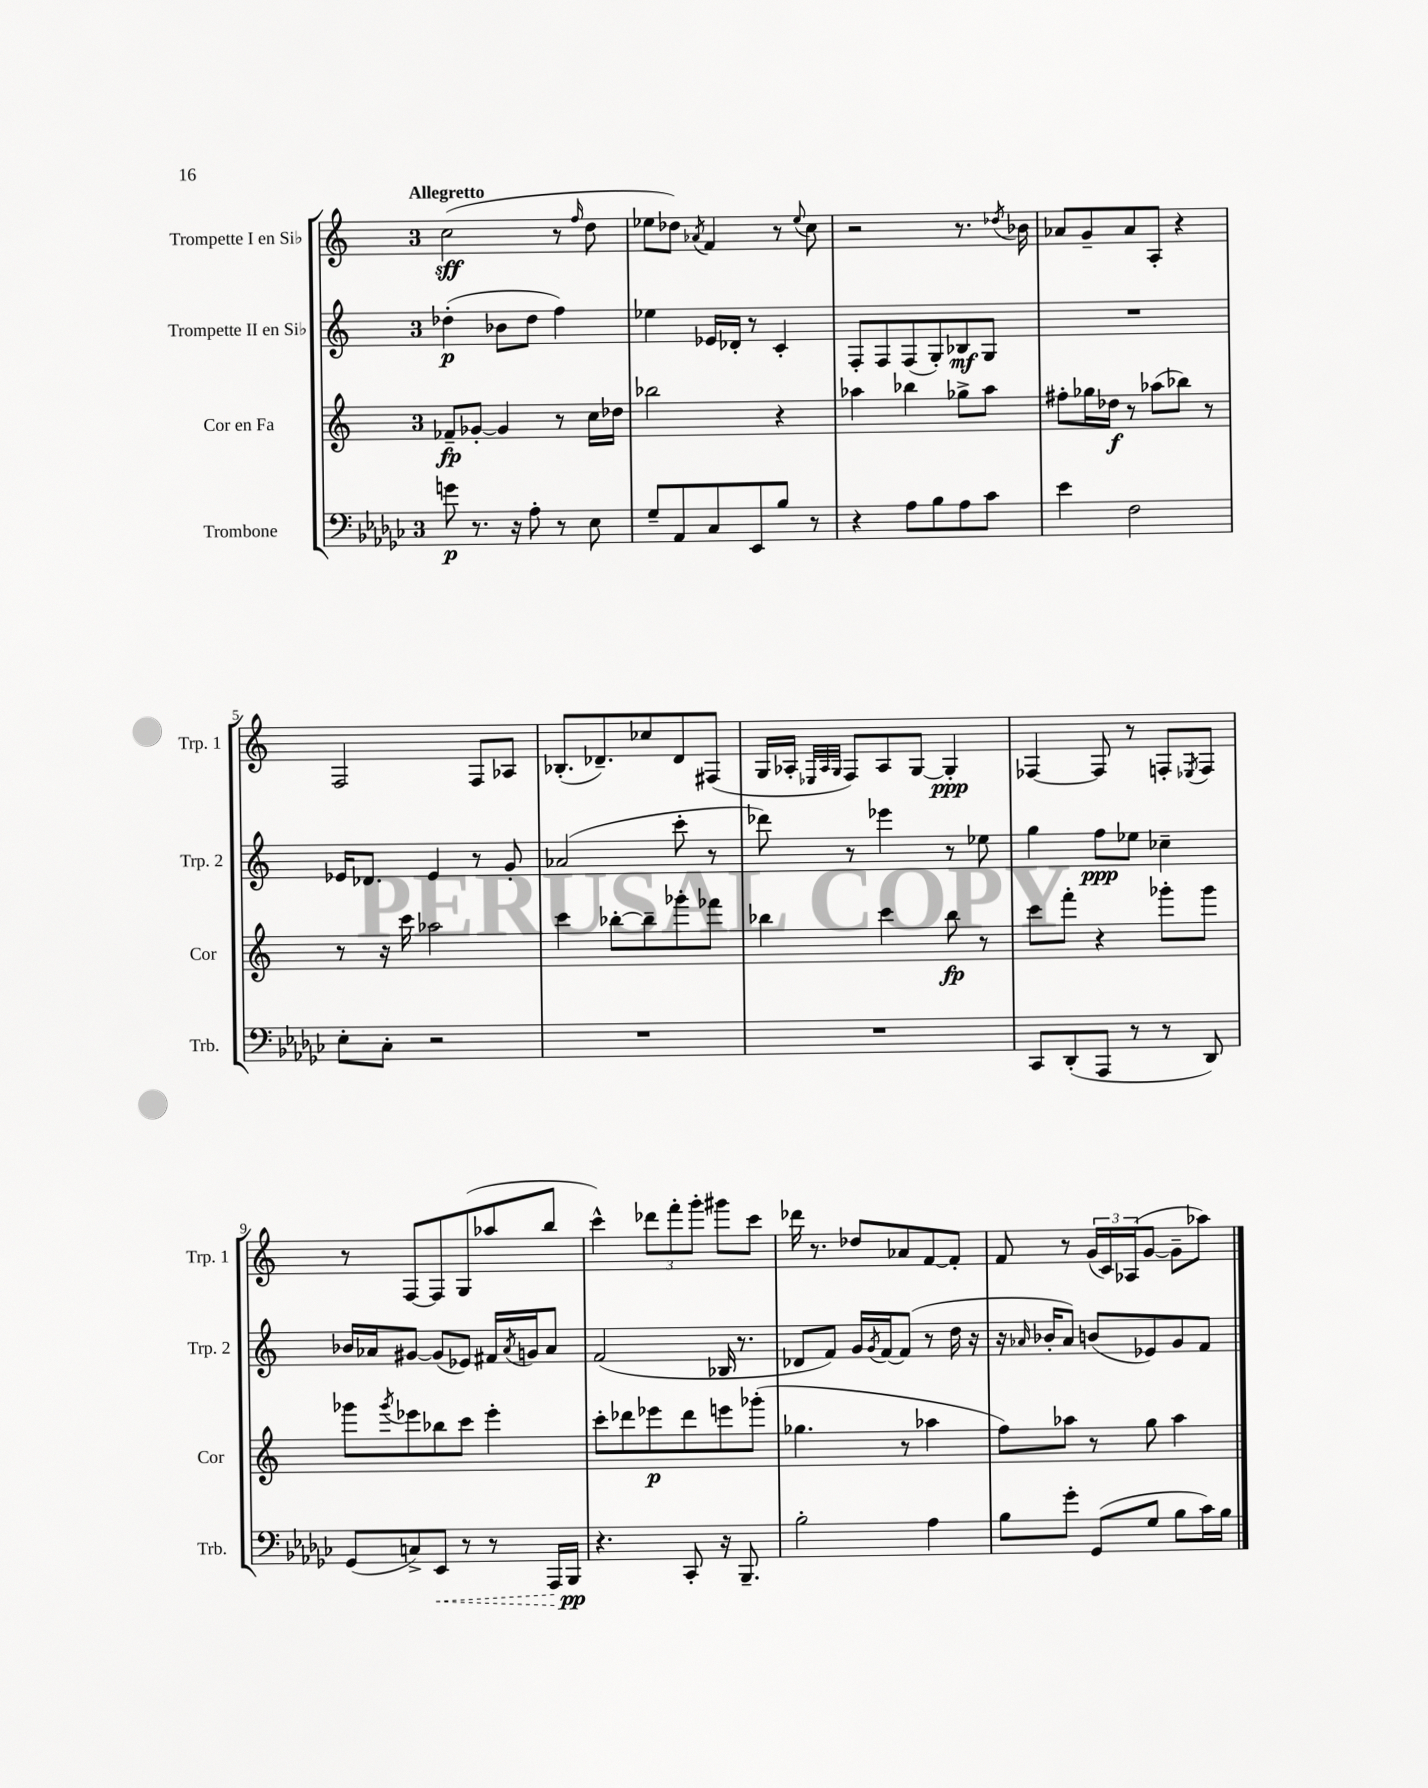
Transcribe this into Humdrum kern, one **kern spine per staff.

**kern	**kern	**kern	**kern
*staff4	*staff3	*staff2	*staff1
*clefF4	*clefG2	*clefG2	*clefG2
*k[b-e-a-d-g-c-]	*k[]	*k[]	*k[]
*M3/4	*M3/4	*M3/4	*M3/4
8g	8f-~	(4dd-'	(2cc
8.r	[8g-'	.	.
.	4g-]	8b-	.
16r	.	.	.
8A-'	.	8dd-	.
8r	8r	4ff)	8r
.	.	.	16qqff
8E-	16cc	.	8dd
.	16dd-	.	.
=	=	=	=
8G-~	2bb-	4ee-	8ee-
8AA-	.	.	8dd-)
.	.	.	8qa-
8C-	.	16e-	4f
.	.	16d-'	.
8EE-	.	8r	.
8B-	4r	4c'	8r
.	.	.	8qqee-
8r	.	.	8cc
=	=	=	=
4r	4aa-	8F'	2r
.	.	8F	.
8A-	4bb-	(8F	.
8B-	.	8G')	.
8A-	8gg-^	8B-	8.r
8c-	8aa-	8G	.
.	.	.	8qdd-
.	.	.	16b-
=	=	=	=
4e-	8ff#'	2.r	8a-
.	16gg-	.	8g~
.	16dd-	.	.
2F	8r	.	8a-
.	(8aa-	.	8A'
.	8bb-)	.	4r
.	8r	.	.
=	=	=	=
8E-'	8r	16e-	2F
.	.	8.d-	.
8C-'	16r	.	.
.	16ccc	.	.
2r	2aa-	4e-	.
.	.	8r	8F
.	.	8g'	8A-
=	=	=	=
2.r	4ccc	(2a-	(8.B-'
.	.	.	8.d-~)
.	[8bb-'	.	.
.	8bb-~]	.	8cc-
.	8ggg-'	8ccc'	8d-
.	8fff-	8r	(8F#
=	=	=	=
2.r	4bb-	8ddd-)	16G
.	.	.	16A-'
.	.	.	32qqE-
.	.	.	32qqA-
.	.	.	32qqG
.	.	8r	8F)
.	4ccc	4eee-	8A-
.	.	.	[8G
.	8bb-	8r	4G']
.	8r	8ee-	.
=	=	=	=
8CC-	8ccc	4gg	[4F-
(8DD-'	8fff'	.	.
8AAA-	4r	8ff	8F-]
8r	.	8ee-	8r
8r	8ggg-'	4cc-~	8F'
.	.	.	8qE-
8DD-)	8ggg-	.	8F
=	=	=	=
(8GG-	8ggg-	16b-	8r
.	.	16a-	.
.	8qggg-	.	.
8C^)	8eee-	[8g#	[8F
8EE-	8bb-	(8g#]	8F]
8r	8ccc	8e-)	(8G
8r	4eee-'	16f#	8aa-
.	.	8qa-	.
.	.	16g	.
16AAA-	.	8a-	8bb
16BBB-	.	.	.
=	=	=	=
4.r	8ccc'	(2f	4ccc^^)
.	8ddd-	.	.
.	8eee-	.	12ddd-
.	.	.	12fff'
8CC-'	8ddd-	.	.
.	.	.	12ggg'
16r	8eee	16B-	8ggg#
8.BBB-~	.	8.r	.
.	(8ggg-'	.	8ccc
=	=	=	=
2B-'	4.gg-	8d-	16ddd-
.	.	.	8.r
.	.	8f)	.
.	.	16g	8dd-
.	.	8qg	.
.	.	[16f	.
.	8r	(8f]	8a-
4A-	4aa-	8r	[8f
.	.	16dd	8f']
.	.	16r	.
=	=	=	=
8B-	8ff)	16r	8f
.	.	16qqa-	.
.	.	16b-'	.
8g-'	8aa-	8a-)	8r
(8GG-	8r	(8b	(24g
.	.	.	24c)
.	.	.	(24A-
8G-	8gg	8e-)	[8g
8B-	4aa-	8g	8g~]
16c-)	.	8f	8aa-)
16B-	.	.	.
==	==	==	==
*-	*-	*-	*-
